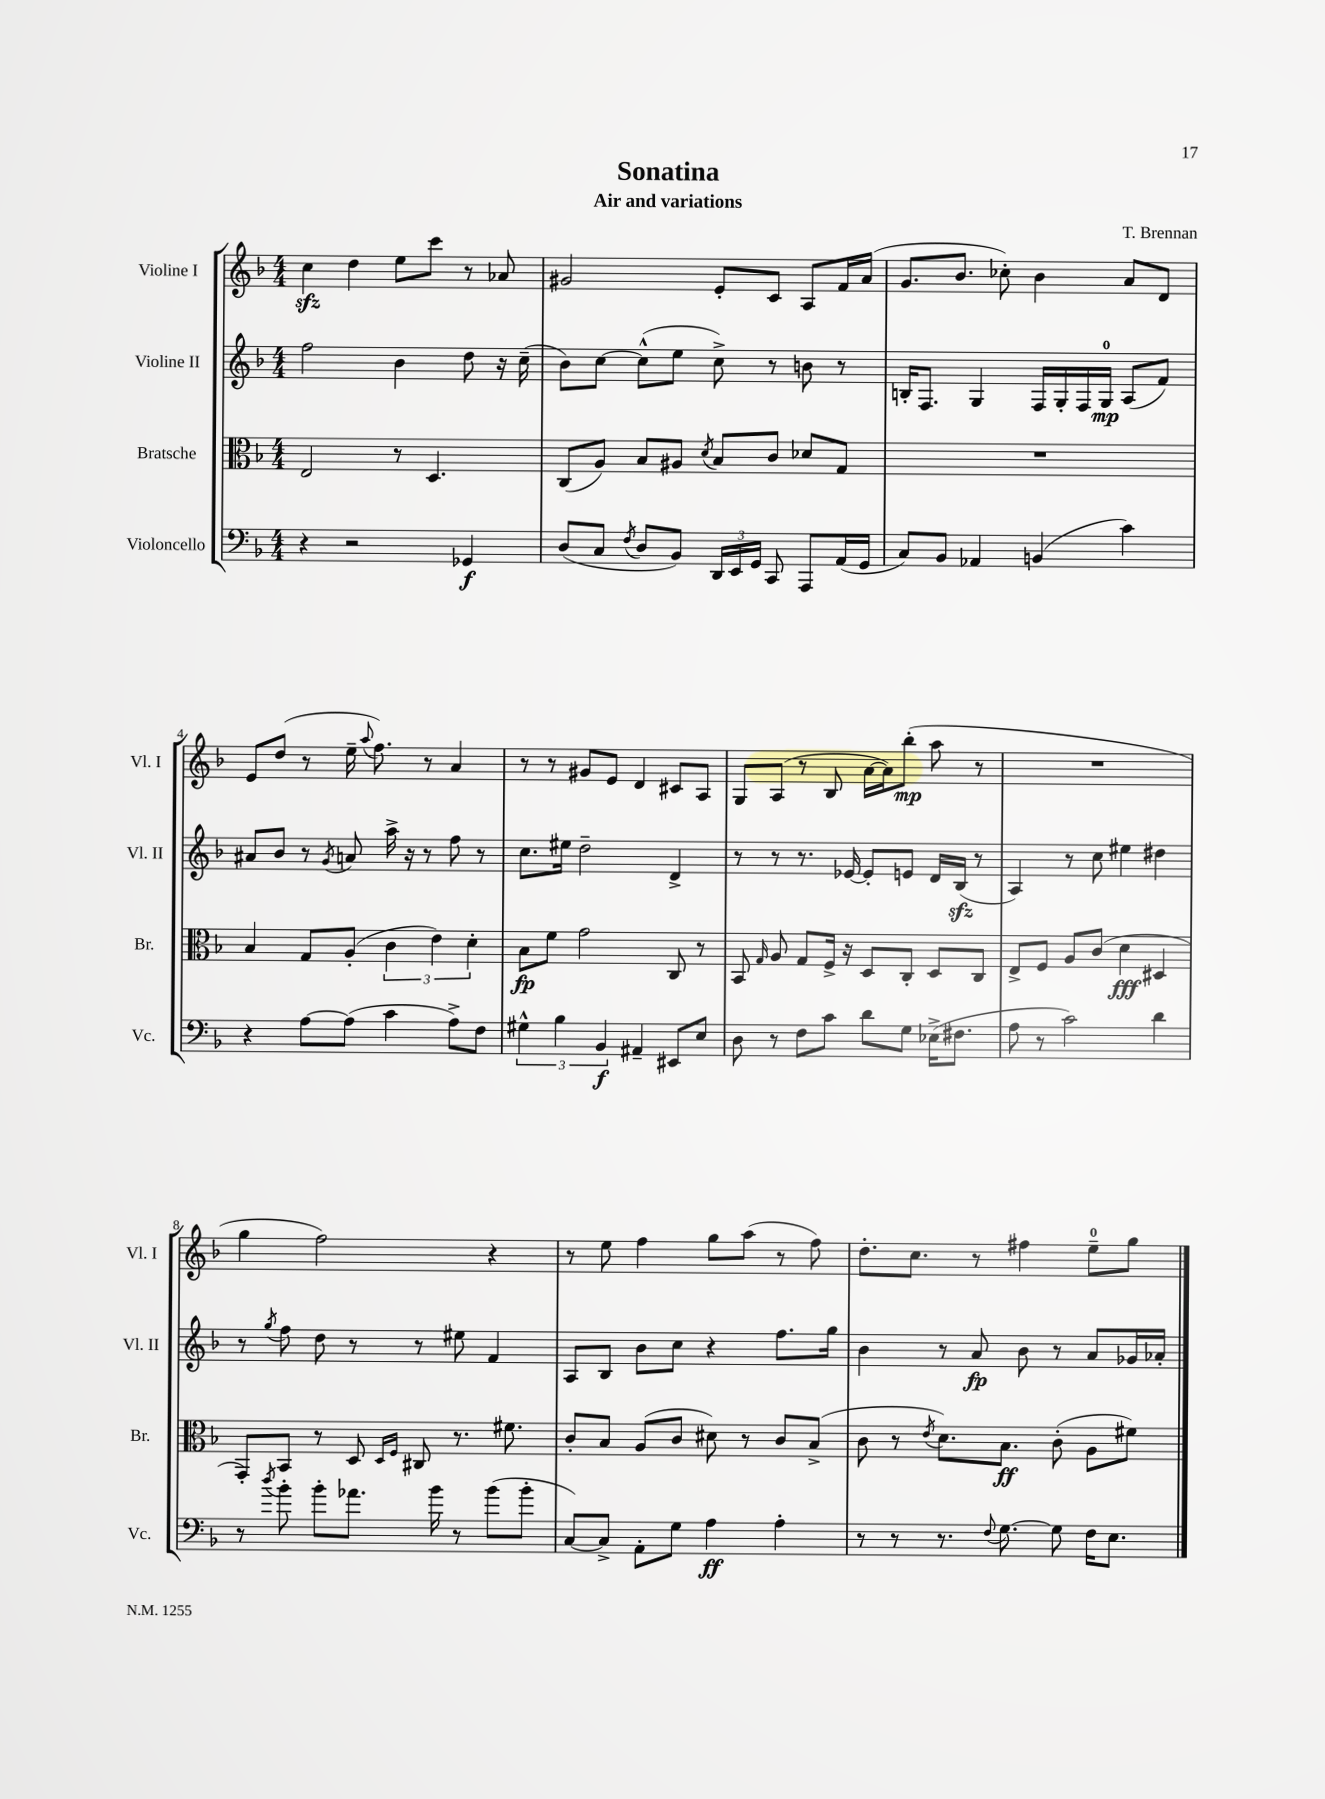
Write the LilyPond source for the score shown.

\header { title = "Sonatina" composer = "T. Brennan" subtitle = "Air and variations" }
<<
\new StaffGroup <<
\new Staff = "s0" \with { instrumentName = "Violine I" shortInstrumentName = "Vl. I" } {
    \clef treble \key f \major \numericTimeSignature \time 4/4
    \autoBeamOff c''4\sfz d''4 e''8[ c'''8] r8 aes'8 |
    gis'2 e'8[-. c'8] a8[ f'16 a'16]( |
    g'8.[ bes'8.] ces''8-.) bes'4 a'8[ d'8] |
    e'8[ d''8]( r8 e''16-- \appoggiatura { a''8 } f''8.) r8 a'4 |
    r8 r8 gis'8[ e'8] d'4 cis'8[ a8] |
    g8[ a8]( r8 bes8 a'16[~ a'16) bes''8]-.\mp( a''8 r8 |
    R1 |
    g''4 f''2) r4 |
    r8 e''8 f''4 g''8[ a''8]( r8 f''8) |
    d''8.[-. c''8.] r8 fis''4 e''8[-0-- g''8] \bar "|." |
}
\new Staff = "s1" \with { instrumentName = "Violine II" shortInstrumentName = "Vl. II" } {
    \clef treble \key f \major \numericTimeSignature \time 4/4
    \autoBeamOff f''2 bes'4 d''8 r16 c''16--( |
    bes'8[) c''8]~ c''8[-^( e''8] c''8->) r8 b'8 r8 |
    b16[-. f8.] g4 f16[ g16-. f16 g16]-0\mp a8[( f'8]) |
    ais'8[ bes'8] r8 \acciaccatura { g'8 } a'8 a''16-> r16 r8 f''8 r8 |
    c''8.[ eis''16] d''2-- d'4-> |
    r8 r8 r8. ees'16~ ees'8[-. e'8] d'16[ bes16]\sfz( r8 |
    a4) r8 c''8 eis''4 dis''4 |
    r8 \acciaccatura { g''8 } f''8 d''8 r8 r8 eis''8 f'4 |
    a8[ bes8] bes'8[ c''8] r4 f''8.[ g''16] |
    bes'4 r8 a'8\fp bes'8 r8 a'8[ ges'16 aes'16]-. \bar "|." |
}
\new Staff = "s2" \with { instrumentName = "Bratsche" shortInstrumentName = "Br." } {
    \clef alto \key f \major \numericTimeSignature \time 4/4
    \autoBeamOff e2 r8 d4. |
    c8[( a8]) bes8[ ais8] \acciaccatura { d'8 } bes8[ c'8] des'8[ g8] |
    R1 |
    bes4 g8[ a8]-.( \tuplet 3/2 { c'4 e'4) d'4-. } |
    bes8[\fp f'8] g'2 c8 r8 |
    bes,8 \grace { g16 } a8 g8[ f16]-> r16 d8[ c8]-. d8[ c8] |
    e8[-> f8] a8[ c'8]( d'4\fff dis4 |
    g,8[-.) bes,8] r8 d8 \grace { d16[ f16] } cis8 r8. fis'8. |
    c'8[-. bes8] a8[( c'8] dis'8) r8 c'8[ bes8]->( |
    c'8 r8 \acciaccatura { e'8 } d'8.[) bes8.]\ff c'8-.( a8[ fis'8]) \bar "|." |
}
\new Staff = "s3" \with { instrumentName = "Violoncello" shortInstrumentName = "Vc." } {
    \clef bass \key f \major \numericTimeSignature \time 4/4
    \autoBeamOff r4 r2 ges,4\f |
    d8[( c8] \acciaccatura { f8 } d8[ bes,8]) \tuplet 3/2 { d,16[ e,16 g,16] } c,8 a,,8[ a,16( g,16] |
    c8[) bes,8] aes,4 b,4( c'4) |
    r4 a8[~ a8]( c'4 a8[->) f8] |
    \tuplet 3/2 { gis4-^ bes4 bes,4\f } ais,4-- eis,8[ e8] |
    d8 r8 f8[ c'8] d'8[ g8] ees16[->( fis8.] |
    a8 r8 c'2) d'4 |
    r8 \acciaccatura { d''8 } bes'8-. bes'8[-. aes'8.] bes'16 r8 bes'8[( bes'8]-. |
    c8[~) c8]-> a,8[-. g8] a4\ff a4-. |
    r8 r8 r8. \appoggiatura { f8 } g8.~ g8 f16[ e8.] \bar "|." |
}
>>
>>
